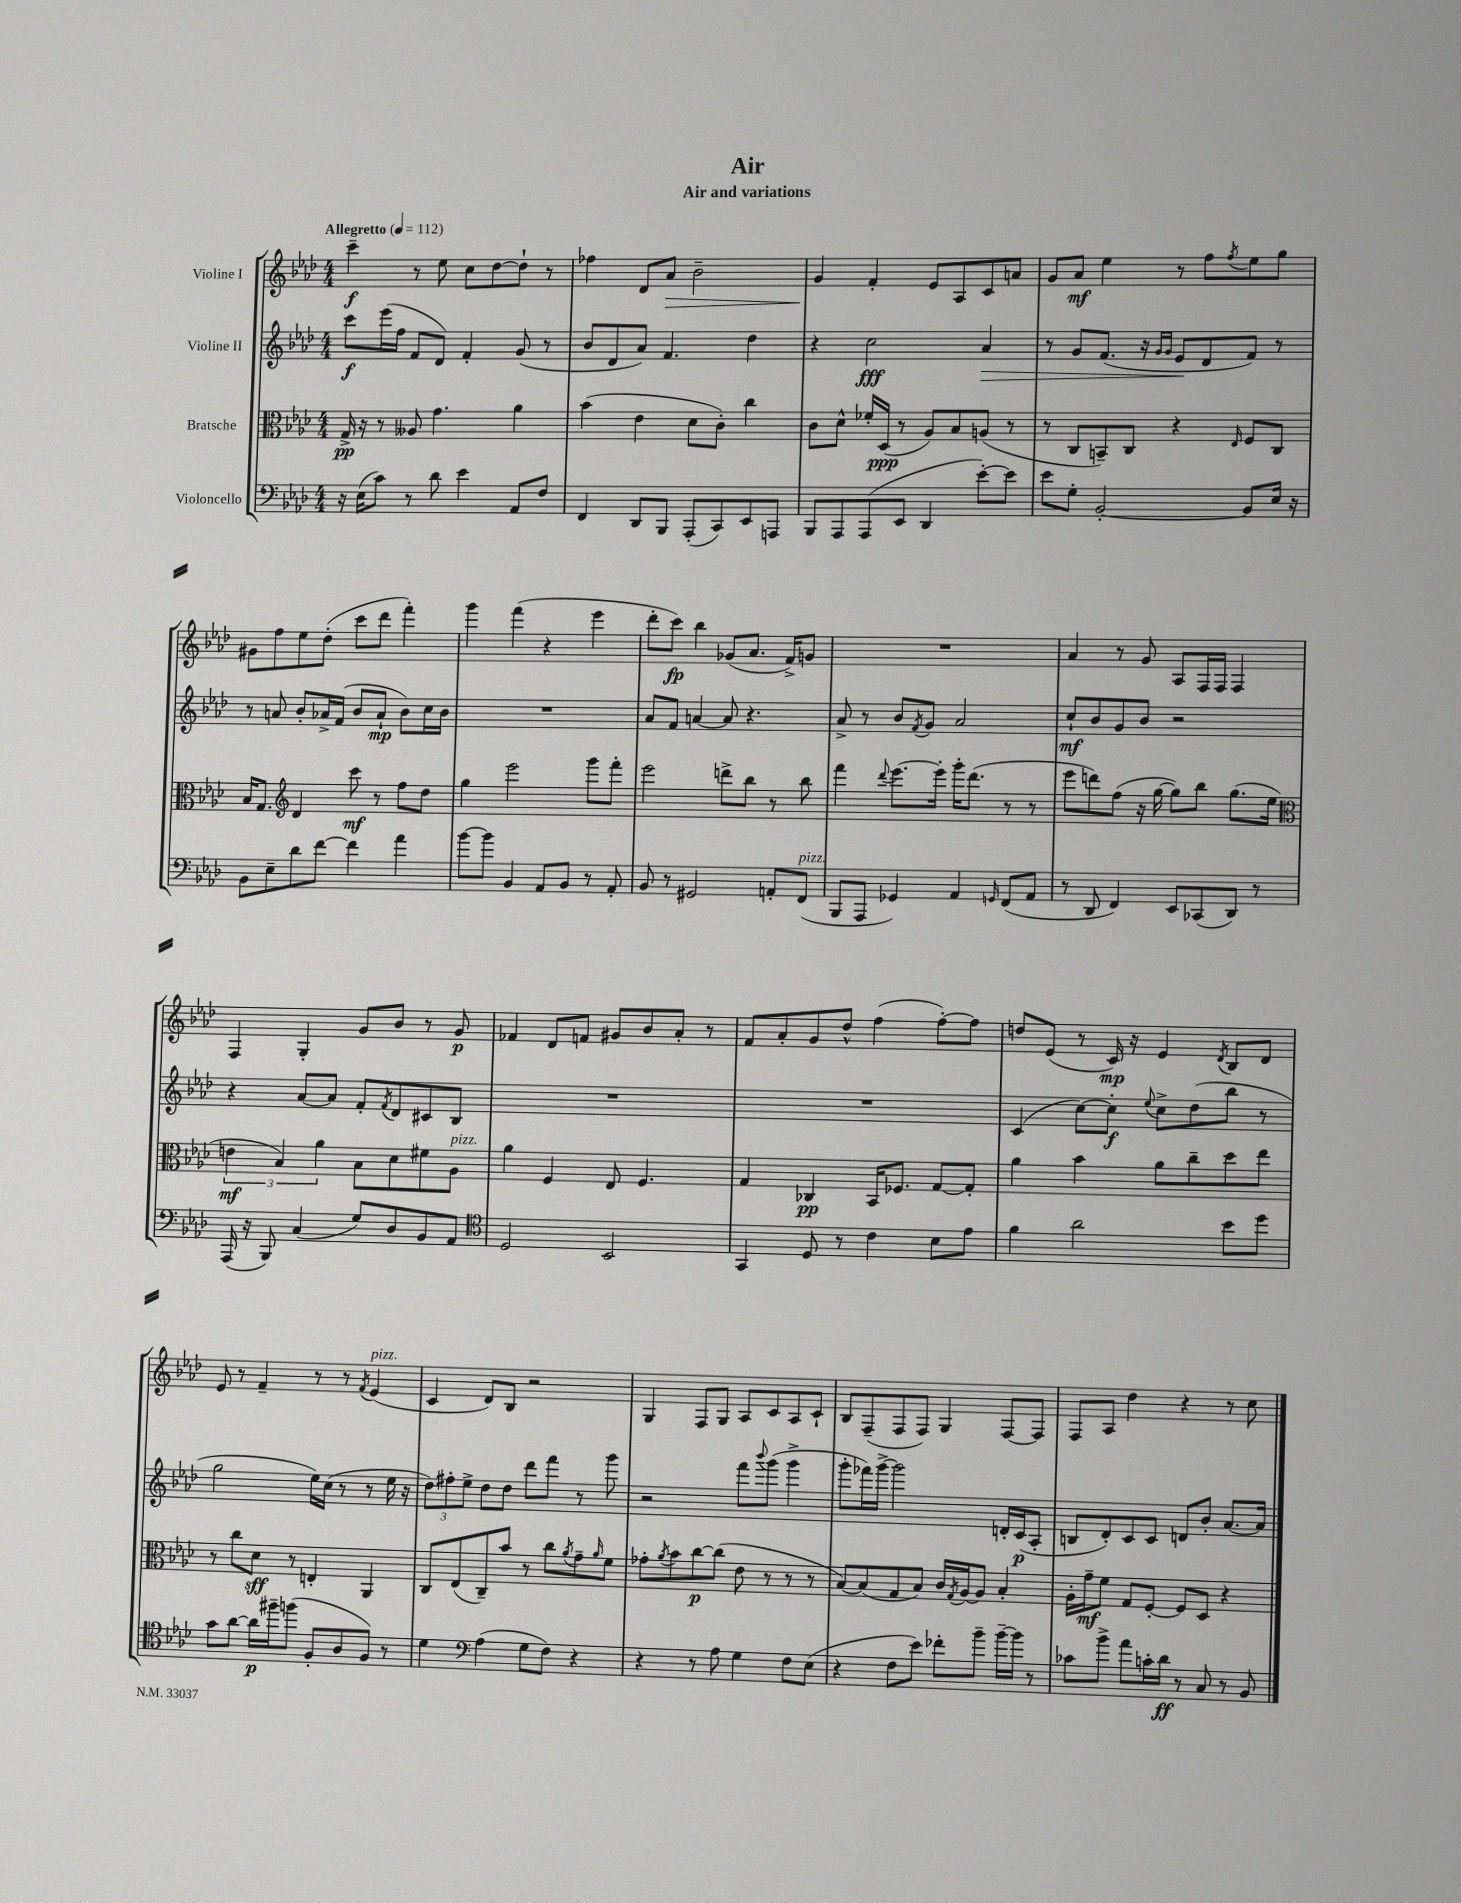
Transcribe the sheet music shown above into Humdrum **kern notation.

**kern	**dynam	**kern	**dynam	**kern	**dynam	**kern	**dynam
*part4	*part4	*part3	*part3	*part2	*part2	*part1	*part1
*staff4	*staff4	*staff3	*staff3	*staff2	*staff2	*staff1	*staff1
*I"Violoncello	*	*I"Bratsche	*	*I"Violine II	*	*I"Violine I	*
*clefF4	*	*clefC3	*	*clefG2	*	*clefG2	*
*k[b-e-a-d-]	*	*k[b-e-a-d-]	*	*k[b-e-a-d-]	*	*k[b-e-a-d-]	*
*M4/4	*	*M4/4	*	*M4/4	*	*M4/4	*
*MM112	*	*MM112	*	*MM112	*	*MM112	*
=1	=1	=1	=1	=1	=1	=1	=1
!	!	!	!	!	!	!LO:TX:a:B:t=Allegretto	!
16r	.	16G^/	pp	8ccc\L	f	4ccc~\	f
(16E-\KL	.	16r	.	.	.	.	.
8c\J)	.	8r	.	(16eee-\L	.	.	.
.	.	.	.	16ff\JJ	.	.	.
8r	.	8A--X/	.	8f/L	.	8r	.
8d-\	.	4.g\	.	8d-/J)	.	8ee-\	.
4e-\	.	.	.	4f'/	.	8cc\L	.
.	.	.	.	.	.	[8dd-\	.
8AA-/L	.	4a-\	.	(8g/	.	8dd-`\J]	.
8F/J	.	.	.	8r	.	8r	.
=2	=2	=2	=2	=2	=2	=2	=2
4FF/	.	(4b-\	.	8b-/L	.	4ff-X\	.
.	.	.	.	8d-/	.	.	.
8DD-/L	.	4e-\	.	8a-/J)	.	8d-/L	.
!	!	!	!	!	!	!	!LO:HP:b
8BBB-/J	.	.	.	4.f/	.	8a-/J	>
(8AAA-'/L	.	8d-\L	.	.	.	2b-~\	.
8CC/)	.	8c'\J)	.	.	.	.	.
8EE-/	.	4cc\	.	4dd-\	.	.	.
8AAAn/J	.	.	.	.	.	.	.
=3	=3	=3	=3	=3	=3	=3	=3
8BBB-/L	.	8c\L	.	4r	.	4g/	.
8AAA-/	.	8d-^^\J	.	.	.	.	.
(8AAA-/	.	16f-X'/LL	.	2cc\	fff	4f'/	]
.	.	(16D-/JJ	ppp	.	.	.	.
8EE-/J	.	8r	.	.	.	.	.
4DD-/	.	8A-/L)	.	.	.	8e-/L	.
.	.	8B-/	.	.	.	8A-/	.
!	!	!	!	!	!LO:HP:b	!	!
[8e-'\L)	.	(8An/J	.	4a-/	>	8c/	.
8e-\J]	.	8r	.	.	.	8an/J	.
=4	=4	=4	=4	=4	=4	=4	=4
8e-\L	.	8r	.	8r	.	8g/L	.
8G'\J	.	8C/L	.	8g/L	.	8a-/J	mf
[2BB-'/	.	8BBn~/)	.	(8.f/J	.	4ee-\	.
.	.	8C/J	.	.	.	.	.
.	.	.	.	16r	.	.	.
.	.	.	.	16qqg/LL	.	.	.
.	.	.	.	16qqg/JJ	.	.	.
.	.	4r	.	8e-/L	.	8r	.
.	.	.	.	8d-/	]	8ff\L	.
.	.	16qqE-/	.	.	.	8qff/	.
8BB-/L]	.	8F/L	.	8f/J)	.	8ee-\	.
16E-/Jk	.	8C/J	.	8r	.	8gg\J	.
16r	.	.	.	.	.	.	.
!!LO:LB:g=z
=5	=5	=5	=5	=5	=5	=5	=5
8BB-\L	.	16B-/KL	.	8r	.	8g#X\L	.
.	.	8.G/J	.	.	.	.	.
8E-~\	.	.	.	8an/	.	8ff\	.
*	*	*clefG2	*	*	*	*	*
8d-\	.	4d-/	.	8b-'/L	.	8ee-\	.
[8f\J	.	.	.	16a-X^/L	.	(8dd-'\J	.
.	.	.	.	(16f/JJ	.	.	.
4f\]	.	8ccc\	mf	8b-/L	.	8ccc\L	.
.	.	8r	.	8a-`/J	mp	8ddd-\J	.
4a-\	.	8ff\L	.	8b-\L)	.	4fff'\)	.
.	.	8dd-\J	.	16cc\L	.	.	.
.	.	.	.	16b-\JJ	.	.	.
=6	=6	=6	=6	=6	=6	=6	=6
[8b-\L	.	4gg\	.	1r	.	4ggg\	.
8b-\J]	.	.	.	.	.	.	.
4BB-/	.	2eee-\	.	.	.	(4fff\	.
8AA-/L	.	.	.	.	.	4r	.
8BB-/J	.	.	.	.	.	.	.
8r	.	8ggg\L	.	.	.	4eee-\	.
8AA-'/	.	8fff'\J	.	.	.	.	.
=7	=7	=7	=7	=7	=7	=7	=7
8BB-/	.	2eee-\	.	8a-/L	.	8ddd-'\L	.
8r	.	.	.	8f/J	.	8ccc\J)	fp
2GG#X/	.	.	.	[4an/	.	4bb-\	.
.	.	8dddn^\L	.	8a/]	.	(8g-X/L	.
.	.	8bb-\J	.	4.r	.	8.a-/J	.
8AAn'/L	.	8r	.	.	.	.	.
.	.	.	.	.	.	16f^/KL)	.
!LO:TX:a:i:t=pizz.	!	!	!	!	!	!	!
(8FF/J	.	8bb-\	.	.	.	8gn/J	.
=8	=8	=8	=8	=8	=8	=8	=8
8BBB-/L	.	4fff\	.	8a-^/	.	1r	.
8AAA-/J	.	.	.	8r	.	.	.
.	.	8qqddd-/	.	.	.	.	.
4GG-X/)	.	[8.eee-\L	.	8b-/L	.	.	.
.	.	.	.	8qf/	.	.	.
.	.	.	.	8g/J	.	.	.
.	.	16eee-'\Jk]	.	.	.	.	.
4AA-/	.	16ggg'\KL	.	2a-/	.	.	.
.	.	(8.ddd-\J	.	.	.	.	.
16qqGGn/	.	.	.	.	.	.	.
(8FF/L	.	8r	.	.	.	.	.
8AA-/J	.	8r	.	.	.	.	.
=9	=9	=9	=9	=9	=9	=9	=9
8r	.	8eee-\L	.	8cc`/L	mf	4a-/	.
8DD-/	.	8dddn\)	.	8b-/	.	.	.
4FF/)	.	(8ff\J	.	8g/	.	8r	.
.	.	16r	.	8b-/J	.	8g/	.
.	.	[16gg\	.	.	.	.	.
8EE-/L	.	8gg\L])	.	2r	.	8A-/L	.
(8CC-X/	.	8bb-\J	.	.	.	16F/L	.
.	.	.	.	.	.	16F/JJ	.
8DD-/J)	.	(8.gg\L	.	.	.	4F/	.
8r	.	.	.	.	.	.	.
.	.	16ee-\Jk	.	.	.	.	.
!!LO:LB:g=z
=10	=10	=10	=10	=10	=10	=10	=10
*	*	*clefC3	*	*	*	*	*
(16AAA-/	.	6en\	mf	4r	.	4F/	.
16r	.	.	.	.	.	.	.
8BBB-/)	.	.	.	.	.	.	.
.	.	6B-/)	.	.	.	.	.
(4C/	.	.	.	[8a-/L	.	4G'/	.
.	.	6a-\	.	.	.	.	.
.	.	.	.	8a-/J]	.	.	.
8G/L)	.	8B-\L	.	8f'/L	.	8g/L	.
.	.	.	.	8qf/	.	.	.
8D-/	.	8d-\	.	8d-/	.	8b-/J	.
8BB-/	.	8f#X\	.	8c#X/	.	8r	.
!	!	!LO:TX:a:i:t=pizz.	!	!	!	!	!
8AA-/J	.	8A-\J	.	8B-/J	.	8g/	p
=11	=11	=11	=11	=11	=11	=11	=11
*clefC4	*	*	*	*	*	*	*
2D-/	.	4a-\	.	1r	.	4f-X/	.
.	.	4F/	.	.	.	8d-/L	.
.	.	.	.	.	.	8fn/J	.
2BB-/	.	8E-/	.	.	.	8g#X/L	.
.	.	4.F/	.	.	.	8b-/	.
.	.	.	.	.	.	8a-'/J	.
.	.	.	.	.	.	8r	.
=12	=12	=12	=12	=12	=12	=12	=12
4GG/	.	4G/	.	1r	.	8f/L	.
.	.	.	.	.	.	8a-'/	.
8D-/	.	4C-X/	pp	.	.	8g/	.
8r	.	.	.	.	.	8dd-^^/J	.
4c\	.	16BB-/KL	.	.	.	(4ff\	.
.	.	8.F-X/J	.	.	.	.	.
8B-\L	.	[8G/L	.	.	.	[8ff'\L)	.
8e-\J	.	8G'/J]	.	.	.	8ff\J]	.
=13	=13	=13	=13	=13	=13	=13	=13
4f\	.	4a-\	.	(4c/	.	8ddn/L	.
.	.	.	.	.	.	(8e-/J	.
2a-\	.	4b-\	.	[8cc\L)	.	8r	.
.	.	.	.	8cc'\J]	f	16c/)	mp
.	.	.	.	.	.	16r	.
.	.	.	.	8qqee-/	.	.	.
.	.	8a-\L	.	8cc^\L	.	4e-/	.
.	.	8cc~\	.	(8dd-\	.	.	.
.	.	.	.	.	.	8qd-/	.
8b-\L	.	8dd-\	.	8bb-\J	.	8B-/L	.
8dd-\J	.	8ee-\J	.	8r	.	8d-/J	.
!!LO:LB:g=z
=14	=14	=14	=14	=14	=14	=14	=14
8g\L	.	8r	.	2gg\	.	8e-/	.
[8a-\J	.	8cc\L	.	.	.	8r	.
16a-\LL]	p	8d-\J	sff	.	.	4f~/	.
16ff#X~\J	.	.	.	.	.	.	.
(8ffn\J	.	8r	.	.	.	.	.
8F'/L	.	4En'/	.	16ee-\LL)	.	8r	.
.	.	.	.	(16cc\JJ	.	.	.
8A-/	.	.	.	8r	.	8r	.
.	.	.	.	.	.	8qf/	.
!	!	!	!	!	!	!LO:TX:a:i:t=pizz.	!
8F/J)	.	4AA-/	.	8r	.	(4e-/	.
8r	.	.	.	16ee-\	.	.	.
.	.	.	.	16r	.	.	.
=15	=15	=15	=15	=15	=15	=15	=15
4d-\	.	8C/L	.	12dd-\L)	.	4c/	.
.	.	.	.	12ff#X'\	.	.	.
.	.	(8E-/	.	.	.	.	.
.	.	.	.	12ee-^\J	.	.	.
*clefF4	*	*	*	*	*	*	*
(4A-\	.	8C~/)	.	8dd-\L	.	8d-/L)	.
.	.	8b-/J	.	8dd-\J	.	8B-/J	.
8G\L	.	8r	.	8ddd-\L	.	2r	.
8F\J)	.	8cc\L	.	8fff\J	.	.	.
.	.	8qa-/	.	.	.	.	.
4r	.	8g~\	.	8r	.	.	.
.	.	16qqa-/	.	.	.	.	.
.	.	8f\J	.	8ggg\	.	.	.
=16	=16	=16	=16	=16	=16	=16	=16
4r	.	8g-X'\L	.	2r	.	4G/	.
.	.	8qa-/	.	.	.	.	.
.	.	8b-\	.	.	.	.	.
8r	.	[8cc\	p	.	.	8F/L	.
8A-\	.	(8cc\J]	.	.	.	8G/J	.
4G\	.	8e-\	.	8fff\L	.	8A-/L	.
.	.	.	.	8qqbbb-/	.	.	.
.	.	8r	.	(8ggg\J	.	8c/	.
8F\L	.	8r	.	4ggg^\	.	8A-/	.
(8E-\J	.	8r	.	.	.	8c`/J	.
=17	=17	=17	=17	=17	=17	=17	=17
4r	.	[8B-/L)	.	8ggg'\L	.	8B-/L	.
.	.	(8B-/]	.	16fff-X\L)	.	(8F~/	.
.	.	.	.	[16ggg^\JJ	.	.	.
8F\L	.	8G/	.	2ggg\]	.	8F/	.
8e-\J)	.	8B-/J)	.	.	.	8F/J)	.
8f-X'\L	.	16c/LL	.	.	.	4G/	.
.	.	8qG/	.	.	.	.	.
.	.	[16A-/J	.	.	.	.	.
8b-~\J	.	8A-/J]	.	.	.	.	.
[16b-~\LL	.	4B-'/	.	16dn'/LL	.	[8F/L	.
16b-\JJ]	.	.	.	(16c/J	p	.	.
8r	.	.	.	8A-'/J	.	8F/J]	.
=18	=18	=18	=18	=18	=18	=18	=18
8c-X\L	.	16A-'\LL	.	8Bn/L	.	8F/L	.
.	.	16g~\J	mf	.	.	.	.
8b-^\J	.	8f\J	.	8d-'/)	.	8A-/J	.
8a-\L	.	8G/L	.	8c/	.	4dd-\	.
16cn'\L	.	[8F'/J	.	8c/J	.	.	.
16d-\JJ	ff	.	.	.	.	.	.
8r	.	8F/L]	.	8dn/L	.	4r	.
8C/	.	8D-/J	.	8b-'/J	.	.	.
8r	.	4r	.	[8.a-/L	.	8r	.
8BB-/	.	.	.	.	.	8cc\	.
.	.	.	.	16a-/Jk]	.	.	.
==	==	==	==	==	==	==	==
*-	*-	*-	*-	*-	*-	*-	*-
